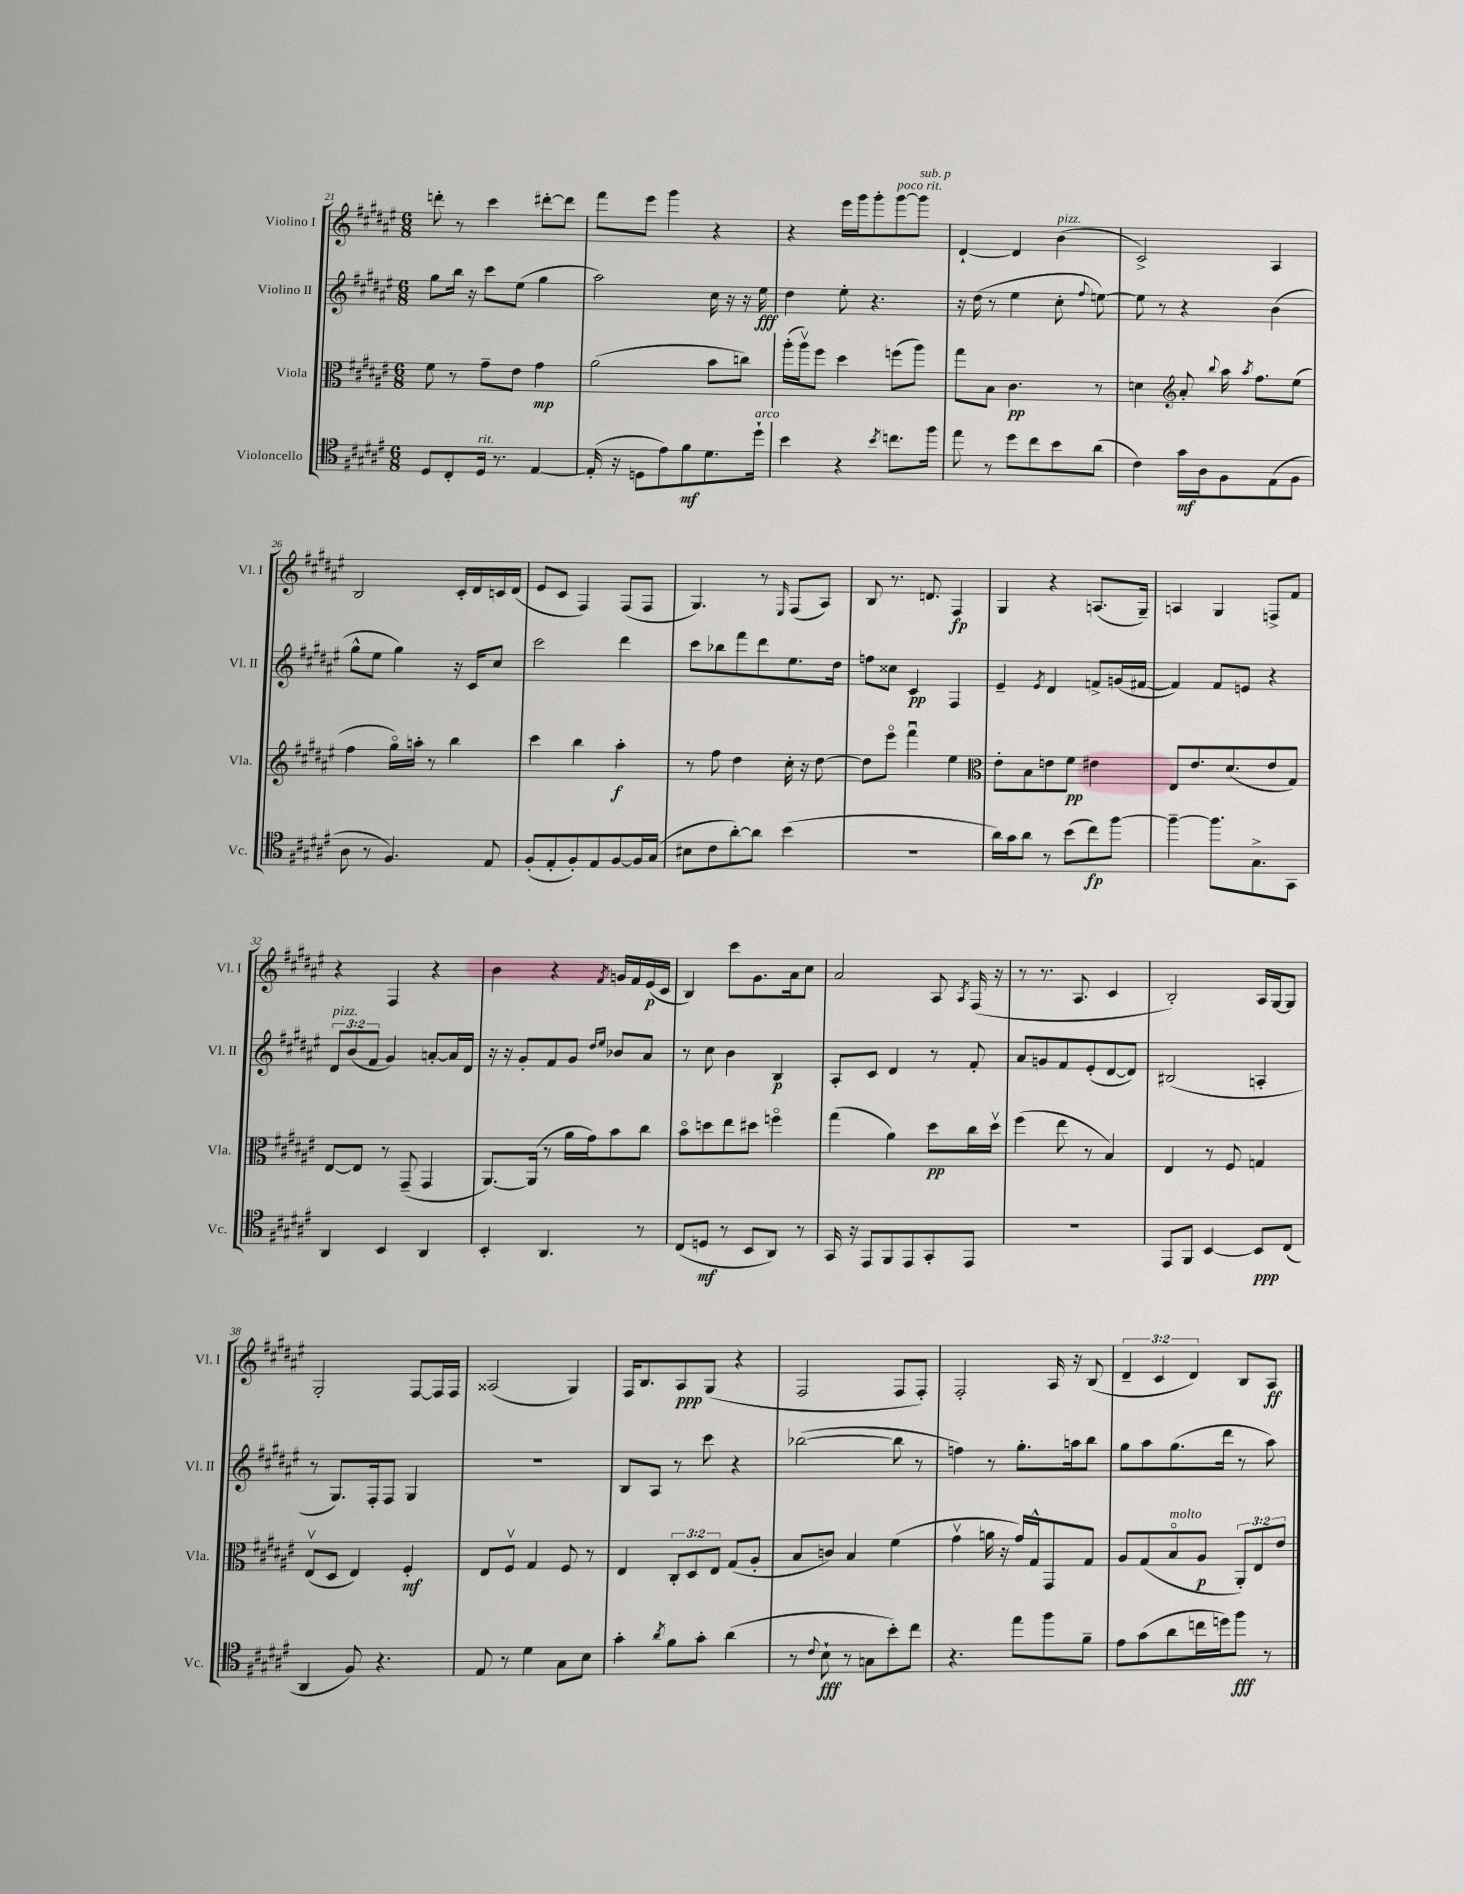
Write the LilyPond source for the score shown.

<<
\new StaffGroup <<
\new Staff = "s0" \with { instrumentName = "Violino I" shortInstrumentName = "Vl. I" } {
    \clef treble \key fis \major \numericTimeSignature \time 6/8 \override Staff.TupletNumber.text = #tuplet-number::calc-fraction-text
    \autoBeamOff d'''8-. r8 cis'''4 dis'''8[~-. dis'''8] |
    fis'''8[ eis'''8] gis'''4 r4 |
    r4 eis'''16[ gis'''16 gis'''8-. gis'''8~^\markup { \italic "poco rit." } gis'''8]^\markup { \italic "sub. p" } |
    dis'4~-! dis'4 b'4^\markup { \italic "pizz." }( |
    cis'2->) ais4 |
    b2 cis'16[-. dis'16 c'16 dis'16]( |
    eis'8[ cis'8] fis4) fis8[( fis8] |
    gis4.) r8 \grace { eis16 } fis8[( ais8]) |
    b8 r8. d'8. fis4\fp |
    gis4 r4 a8.[( gis16]--) |
    a4 gis4 f8[-> fis'8] |
    r4 fis4 r4 |
    b'4 r4 \acciaccatura { fis'8 } g'16[ fis'16 eis'16\p( cis'16] |
    b4) cis'''8[ gis'8. ais'16 cis''8] |
    ais'2 ais8 \acciaccatura { ais8 } fis16( r16 |
    r8 r8. ais8. cis'4 |
    b2-.) ais16[ gis16~ gis8] |
    gis2-. fis8[~ fis16 fis16] |
    aisis2( gis4) |
    fis16[ b8. ais8\ppp gis8]( r4 |
    fis2 fis8[ fis8]-.) |
    fis2-. ais16 r16 b8( |
    \tuplet 3/2 { dis'4-- cis'4 dis'4) } b8[ ais8]\ff \bar "|." |
}
\new Staff = "s1" \with { instrumentName = "Violino II" shortInstrumentName = "Vl. II" } {
    \clef treble \key fis \major \numericTimeSignature \time 6/8 \override Staff.TupletNumber.text = #tuplet-number::calc-fraction-text
    \autoBeamOff gis''8[ b''16] r16 cis'''8[ eis''8]( gis''4 |
    ais''2) cis''16 r16 r16 eis''16\fff |
    dis''4 eis''8-. r4. |
    r16 dis''16( r8 eis''4 cis''8-. \appoggiatura { fis''8 } e''8~) |
    e''8 r8 r4 b'4( |
    gis''8[-^ eis''8] gis''4) r16 cis'16[ cis''8] |
    cis'''2 dis'''4 |
    cis'''8[ bes''8 fis'''8 dis'''8 eis''8. dis''16] |
    f''8[ cisis''8] cis'4\pp fis4 |
    eis'4-- \acciaccatura { eis'8 } dis'4 f'8[-> g'16( fis'16]~ |
    fis'4) fis'8[ e'8] r4 |
    \tuplet 3/2 { dis'8[^\markup { \italic "pizz." } b'8( fis'8] } gis'4) a'8[~-. a'16 dis'16] |
    r16 r16 gis'8[-. fis'8 gis'8] \grace { dis''16[ eis''16] } bes'8[ ais'8] |
    r8 cis''8 b'4 b4\p |
    ais8[-. cis'8] dis'4 r8 fis'8-. |
    ais'8[ g'8 fis'8 eis'8-.( dis'8~ dis'8]) |
    bis2( a4-. |
    r8 gis8.[) fis16-. fis8] gis4 |
    R2. |
    b8[ ais8] r8 cis'''8 r4 |
    bes''2~( bes''8 r8 |
    f''4) r8 gis''8.[-. a''16 b''8] |
    gis''8[ ais''8 gis''8.( dis'''16] r8 ais''8) \bar "|." |
}
\new Staff = "s2" \with { instrumentName = "Viola" shortInstrumentName = "Vla." } {
    \clef alto \key fis \major \numericTimeSignature \time 6/8 \override Staff.TupletNumber.text = #tuplet-number::calc-fraction-text
    \autoBeamOff fis'8 r8 gis'8[-- eis'8] gis'4\mp |
    ais'2( b'8[ c''8]) |
    ais''16[-.( ais''16\upbow) fis''8] dis''4 f''8[( ais''8]) |
    gis''8[ b8] cis'4.\pp r8 |
    d'4 \clef treble ais'8-. \appoggiatura { b''8 } ais''16 \acciaccatura { ais''8 } fis''8.[ eis''8]( |
    fis''4 gis''16[\flageolet) a''16]-. r8 b''4 |
    cis'''4 b''4 ais''4-.\f |
    r8 fis''8 dis''4 cis''16-. r16 dis''8~ |
    dis''8[ eis'''8]\flageolet fis'''4\downbow eis''4 |
    \clef alto eis'8[-. b8 e'8 fis'8]\pp eis'4 |
    eis8[ eis'8. dis'8.( eis'8 gis8]) |
    eis8[~ eis8] r8 gis,8--( gis,4 |
    ais,8.[~) ais,16]( r8 ais'16[ gis'16) b'8 cis''8] |
    b'8[\flageolet d''8 eis''8 dis''8] f''4\flageolet |
    gis''4( ais'4) dis''8[\pp cis''16 dis''16]\upbow |
    fis''4( eis''8 r8 b4) |
    eis4 r8 fis8 g4 |
    eis8[\upbow( dis8] eis4) fis4-.\mf |
    eis8[ fis8]\upbow gis4 fis8 r8 |
    eis4 \tuplet 3/2 { cis8[-. dis8 eis8] } gis8[( ais8]-. |
    b8[ c'8]) b4 fis'4( |
    gis'4\upbow a'16 r16 gis'16[) gis16-^ gis,8 gis8] |
    ais8[ gis8( b8\flageolet^\markup { \italic "molto" } ais8]\p \tuplet 3/2 { ais,8[-.) eis8 eis'8] } \bar "|." |
}
\new Staff = "s3" \with { instrumentName = "Violoncello" shortInstrumentName = "Vc." } {
    \clef tenor \key fis \major \numericTimeSignature \time 6/8
    \autoBeamOff dis8[ cis8-. dis16]^\markup { \italic "rit." } r8. eis4~ |
    eis16-.( r16 d8[ eis'8) fis'8\mf dis'8. dis''16]-!^\markup { \italic "arco" } |
    b'4 r4 \acciaccatura { b'8 } c''8.[ fis''16] |
    eis''8 r8 dis''8[ cis''8 b'8 ais'8]( |
    cis'4) gis'16[\mf ais16 fis8 eis8( fis8] |
    ais8 r8 fis4.) eis8 |
    fis8[-.( eis8-. fis8-.) eis8 fis8~ fis16 gis16]( |
    bis8[ cis'8 ais'8~-.) ais'8] b'4( |
    R2. |
    ais'16[) gis'16 ais'8] r8 b'8[( cis''8\fp) fis''8]~ |
    fis''4~-- fis''8.[ gis8.-> gis,8] |
    ais,4 b,4 ais,4 |
    b,4-. ais,4. r8 |
    cis8[( d8]\mf r8 b,8[ ais,8]) r8 |
    gis,16 r16 eis,8[ fis,8 eis,8 gis,8-. eis,8] |
    R2. |
    eis,8[ fis,8] b,4~ b,8[\ppp cis8]( |
    ais,4 fis8) r4. |
    eis8 r8 dis'4 gis8[ b8] |
    gis'4-. \acciaccatura { ais'8 } fis'8[ gis'8]-. ais'4( |
    r8 \appoggiatura { cis'8 } b8-!\fff r8 g8[ b'8-.) cis''8] |
    r4. eis''8[ fis''8 fis'8]-- |
    eis'8[ gis'8( ais'8 c''16 d''16) fis''8]\fff r8 \bar "|." |
}
>>
>>
\layout { \context { \Score currentBarNumber = #21 } }
